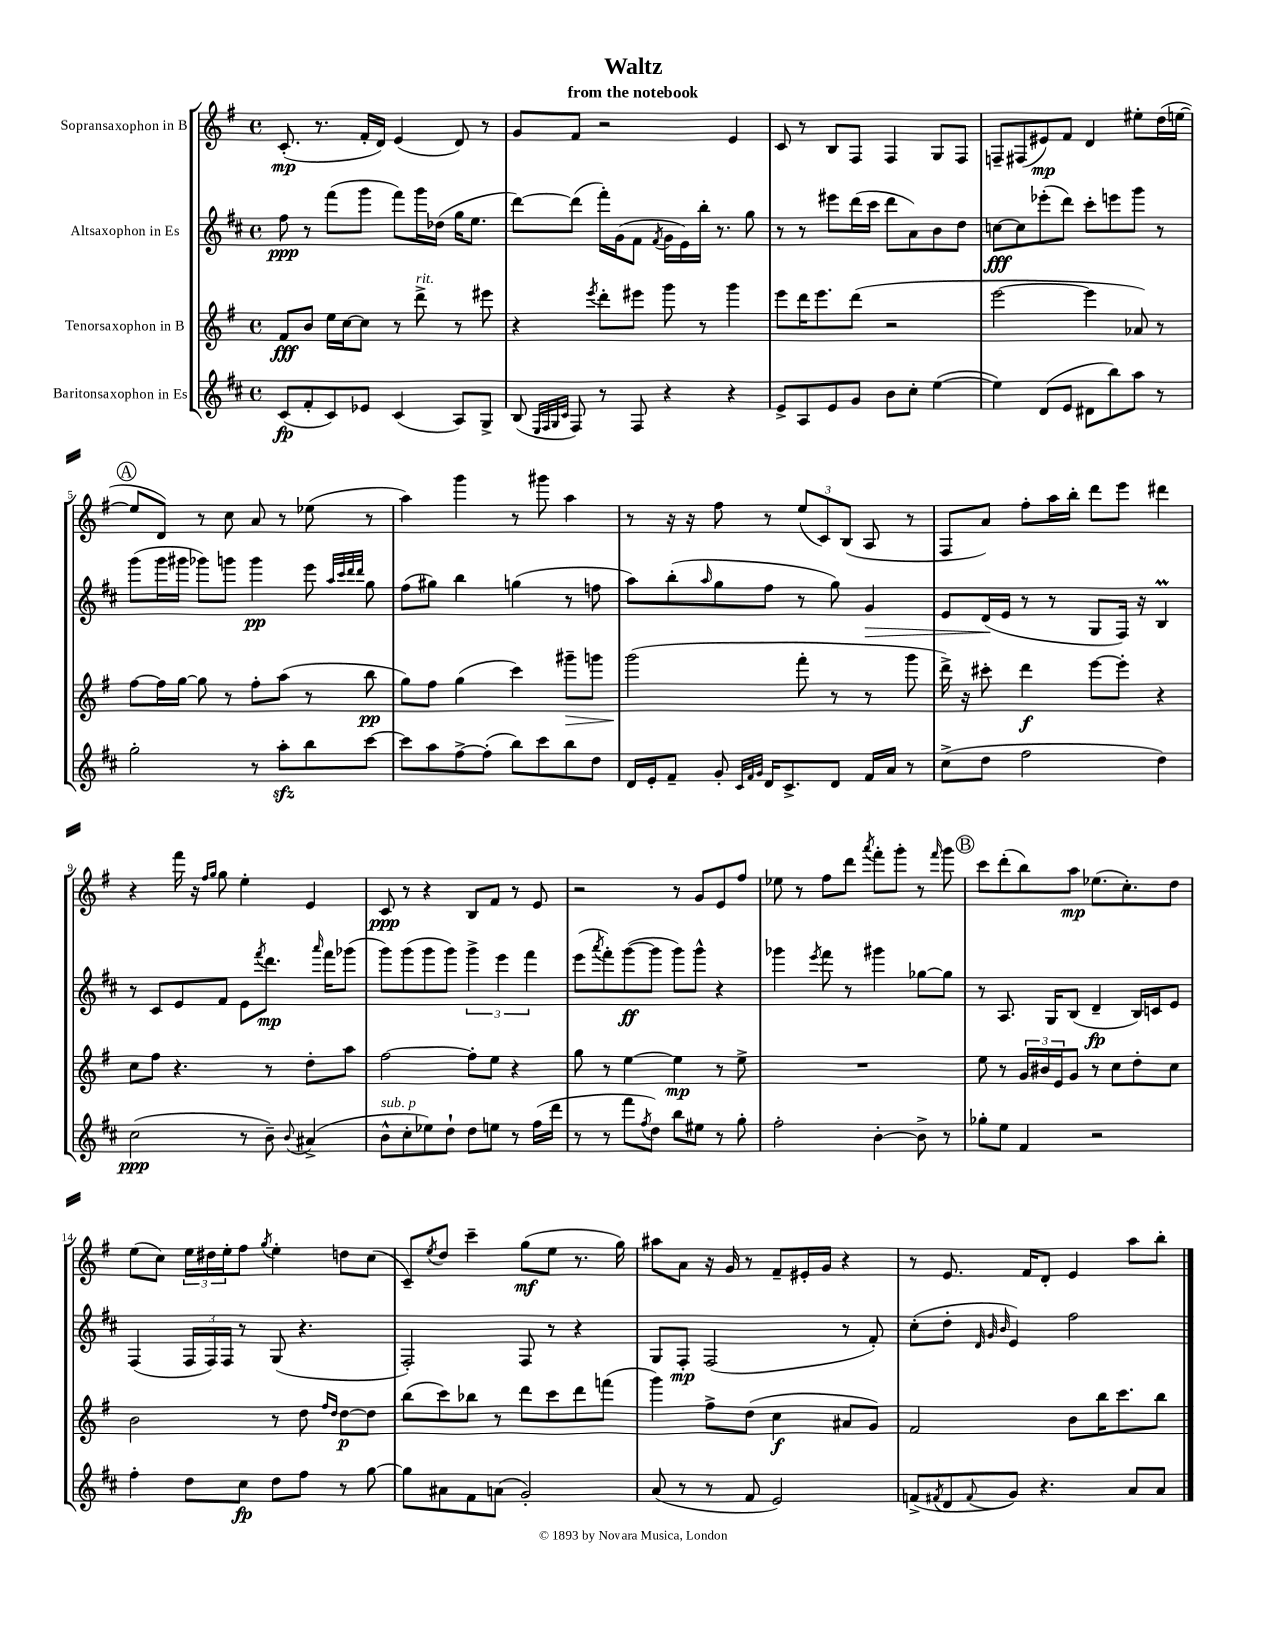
\header { title = "Waltz" subtitle = "from the notebook" }
<<
\new StaffGroup <<
\new Staff = "s0" \with { instrumentName = "Sopransaxophon in B" } {
    \clef treble \key g \major \defaultTimeSignature \time 4/4
    c'8.-.\mp( r8. fis'16-. d'16) e'4( d'8) r8 |
    g'8 fis'8 r2 e'4 |
    c'8 r8 b8 fis8 fis4 g8 fis8 |
    f8-- fis8( eis'8\mp) fis'8 d'4 eis''8-. d''16( e''16~ |
    \mark \markup { \circle "A" } e''8 d'8) r8 c''8 a'8 r8 ees''8( r8 |
    a''4) g'''4 r8 gis'''8 a''4 |
    r8 r16 r16 fis''8 r8 \tuplet 3/2 { e''8( c'8) b8( } a8 r8 |
    fis8 a'8) fis''8-. a''16 b''16-. d'''8 e'''8 dis'''4 |
    r4 fis'''16 r16 \grace { fis''16 g''16 } g''8 e''4-. e'4 |
    c'8\ppp r8 r4 b8 fis'8 r8 e'8 |
    r2 r8 g'8 e'8 fis''8 |
    ees''8 r8 fis''8 d'''8 \acciaccatura { a'''8 } fis'''8-. g'''8-. r8 \grace { fis'''16 } g'''8 |
    \mark \markup { \circle "B" } c'''8 d'''8-.( b''8) a''8\mp ees''8.( c''8.-.) d''8 |
    e''8( c''8) \tuplet 3/2 { e''16 dis''16 e''16-. } fis''8 \acciaccatura { g''8 } e''4-. d''8 c''8( |
    c'8--) \acciaccatura { e''8 } d''8 c'''4-- g''8\mf( e''8 r8. g''16) |
    ais''8 a'8 r16 g'16 r8 fis'8-- eis'16-. g'16 r4 |
    r8 e'8. fis'16 d'8-. e'4 a''8 b''8-. \bar "|." |
}
\new Staff = "s1" \with { instrumentName = "Altsaxophon in Es" } {
    \clef treble \key d \major \defaultTimeSignature \time 4/4
    fis''8\ppp r8 fis'''8( g'''8 fis'''8) g'''16 des''16( g''16 e''8. |
    d'''8~) d'''8( fis'''16-.) g'16( fis'8 \acciaccatura { fis'8 } g'16 e'16) b''16-. r8. g''8 |
    r8 r8 eis'''8 d'''16( cis'''16 d'''8 a'8) b'8 d''8 |
    c''8~\fff c''8 ees'''8-.( d'''8) cis'''8-. e'''8 g'''8 r8 |
    \mark \markup { \circle "A" } g'''8( g'''16 gis'''16 ges'''8) g'''8 g'''4\pp e'''8 \grace { a''32 cis'''32 d'''32 d'''32 } g''8 |
    fis''8( gis''8) b''4 g''4( r8 f''8 |
    a''8) b''8-.( \grace { a''16 } g''8 fis''8 r8 g''8) g'4\> |
    e'8 d'16\!( e'16 r8 r8 g8 fis16) r16 b4\prall |
    r8 cis'8 e'8 fis'8 e'8 \acciaccatura { fis'''8 } d'''8.\mp \grace { a'''16 } fis'''16 ges'''8( |
    g'''8) g'''8( g'''8 g'''8) \tuplet 3/2 { g'''4-> e'''4 fis'''4 } |
    e'''8( \acciaccatura { a'''8 } fis'''8-.) g'''8~\ff( g'''8 g'''8) g'''8-^ r4 |
    ges'''4 \acciaccatura { e'''8 } fis'''8 r8 gis'''4 ges''8~ ges''8 |
    \mark \markup { \circle "B" } r8 a8. g16 b8( d'4--\fp b16) c'16 e'8 |
    fis4( \tuplet 3/2 { fis16 fis16) fis16 } r8 g8( r4. |
    fis2-.) fis8 r8 r4 |
    g8 fis8-.\mp fis2( r8 fis'8-.) |
    cis''8-.( d''8-. \grace { d'32 g'32 b'32 } e'4) fis''2 \bar "|." |
}
\new Staff = "s2" \with { instrumentName = "Tenorsaxophon in B" } {
    \clef treble \key g \major \defaultTimeSignature \time 4/4
    fis'8\fff b'8 e''16 c''16~ c''8 r8 d'''8->^\markup { \italic "rit." } r8 eis'''8 |
    r4 \acciaccatura { e'''8 } d'''8-. eis'''8 g'''8 r8 g'''4 |
    e'''8 d'''16 e'''8. d'''8( r2 |
    e'''2~ e'''4 aes'8) r8 |
    \mark \markup { \circle "A" } fis''8~ fis''16 g''16~ g''8 r8 fis''8-. a''8( r8 b''8\pp |
    g''8) fis''8 g''4( c'''4) gis'''8--\> g'''8 |
    g'''2\!( fis'''8-. r8 r8 g'''8 |
    d'''16->) r16 cis'''8-. d'''4\f e'''8~ e'''8-. r4 |
    c''8 fis''8 r4. r8 d''8-. a''8 |
    fis''2~ fis''8-. e''8 r4 |
    g''8 r8 e''4~ e''4\mp r8 e''8-> |
    R1 |
    \mark \markup { \circle "B" } e''8 r8 \tuplet 3/2 { g'16 bis'16 e'16 } g'8 r8 c''8 d''8-. c''8 |
    b'2 r8 d''8 \grace { fis''16 d''16 } d''8~\p d''8 |
    b''8( c'''8) bes''8 r8 d'''8 c'''8 d'''8 f'''8( |
    g'''4) fis''8-> d''8( c''4\f ais'8 g'8) |
    fis'2 b'8 b''16 c'''8. b''8 \bar "|." |
}
\new Staff = "s3" \with { instrumentName = "Baritonsaxophon in Es" } {
    \clef treble \key d \major \defaultTimeSignature \time 4/4
    cis'8\fp( fis'8-. cis'8) ees'8 cis'4( a8) g8-> |
    b8( \grace { e32 fis32 g32 cis'32 } fis8) r8 fis8 r4 r4 |
    e'8-> a8 e'8 g'8 b'8 cis''8-. e''4~( |
    e''4) d'8( e'8 dis'8 b''8) a''8 r8 |
    \mark \markup { \circle "A" } g''2-. r8 a''8-.\sfz b''8 cis'''8~ |
    cis'''8 a''8 fis''8~-> fis''8-.( b''8) cis'''8 b''8 d''8 |
    d'16 e'16-. fis'8-- g'8-. \grace { cis'32 fis'32 g'32 } d'16 cis'8.-> d'8 fis'16 a'16 r8 |
    cis''8->( d''8 fis''2 d''4) |
    cis''2\ppp( r8 b'8--) \appoggiatura { b'8 } ais'4->( |
    b'8-^^\markup { \italic "sub. p" } cis''8-. ees''8) d''8-! d''8 e''8 r8 fis''16( d'''16 |
    r8 r8 fis'''8 \acciaccatura { fis''8 } d''8) b''8 eis''8 r8 g''8-. |
    fis''2-. b'4~-. b'8-> r8 |
    \mark \markup { \circle "B" } ges''8-. e''8 fis'4 r2 |
    fis''4-. d''8 cis''8\fp d''8 fis''8 r8 g''8~ |
    g''8 ais'8 fis'8 a'8( g'2-.) |
    a'8( r8 r8 fis'8 e'2) |
    f'8->( \acciaccatura { fis'8 } d'8 \appoggiatura { fis'8 } g'8) r4. a'8 a'8 \bar "|." |
}
>>
>>
